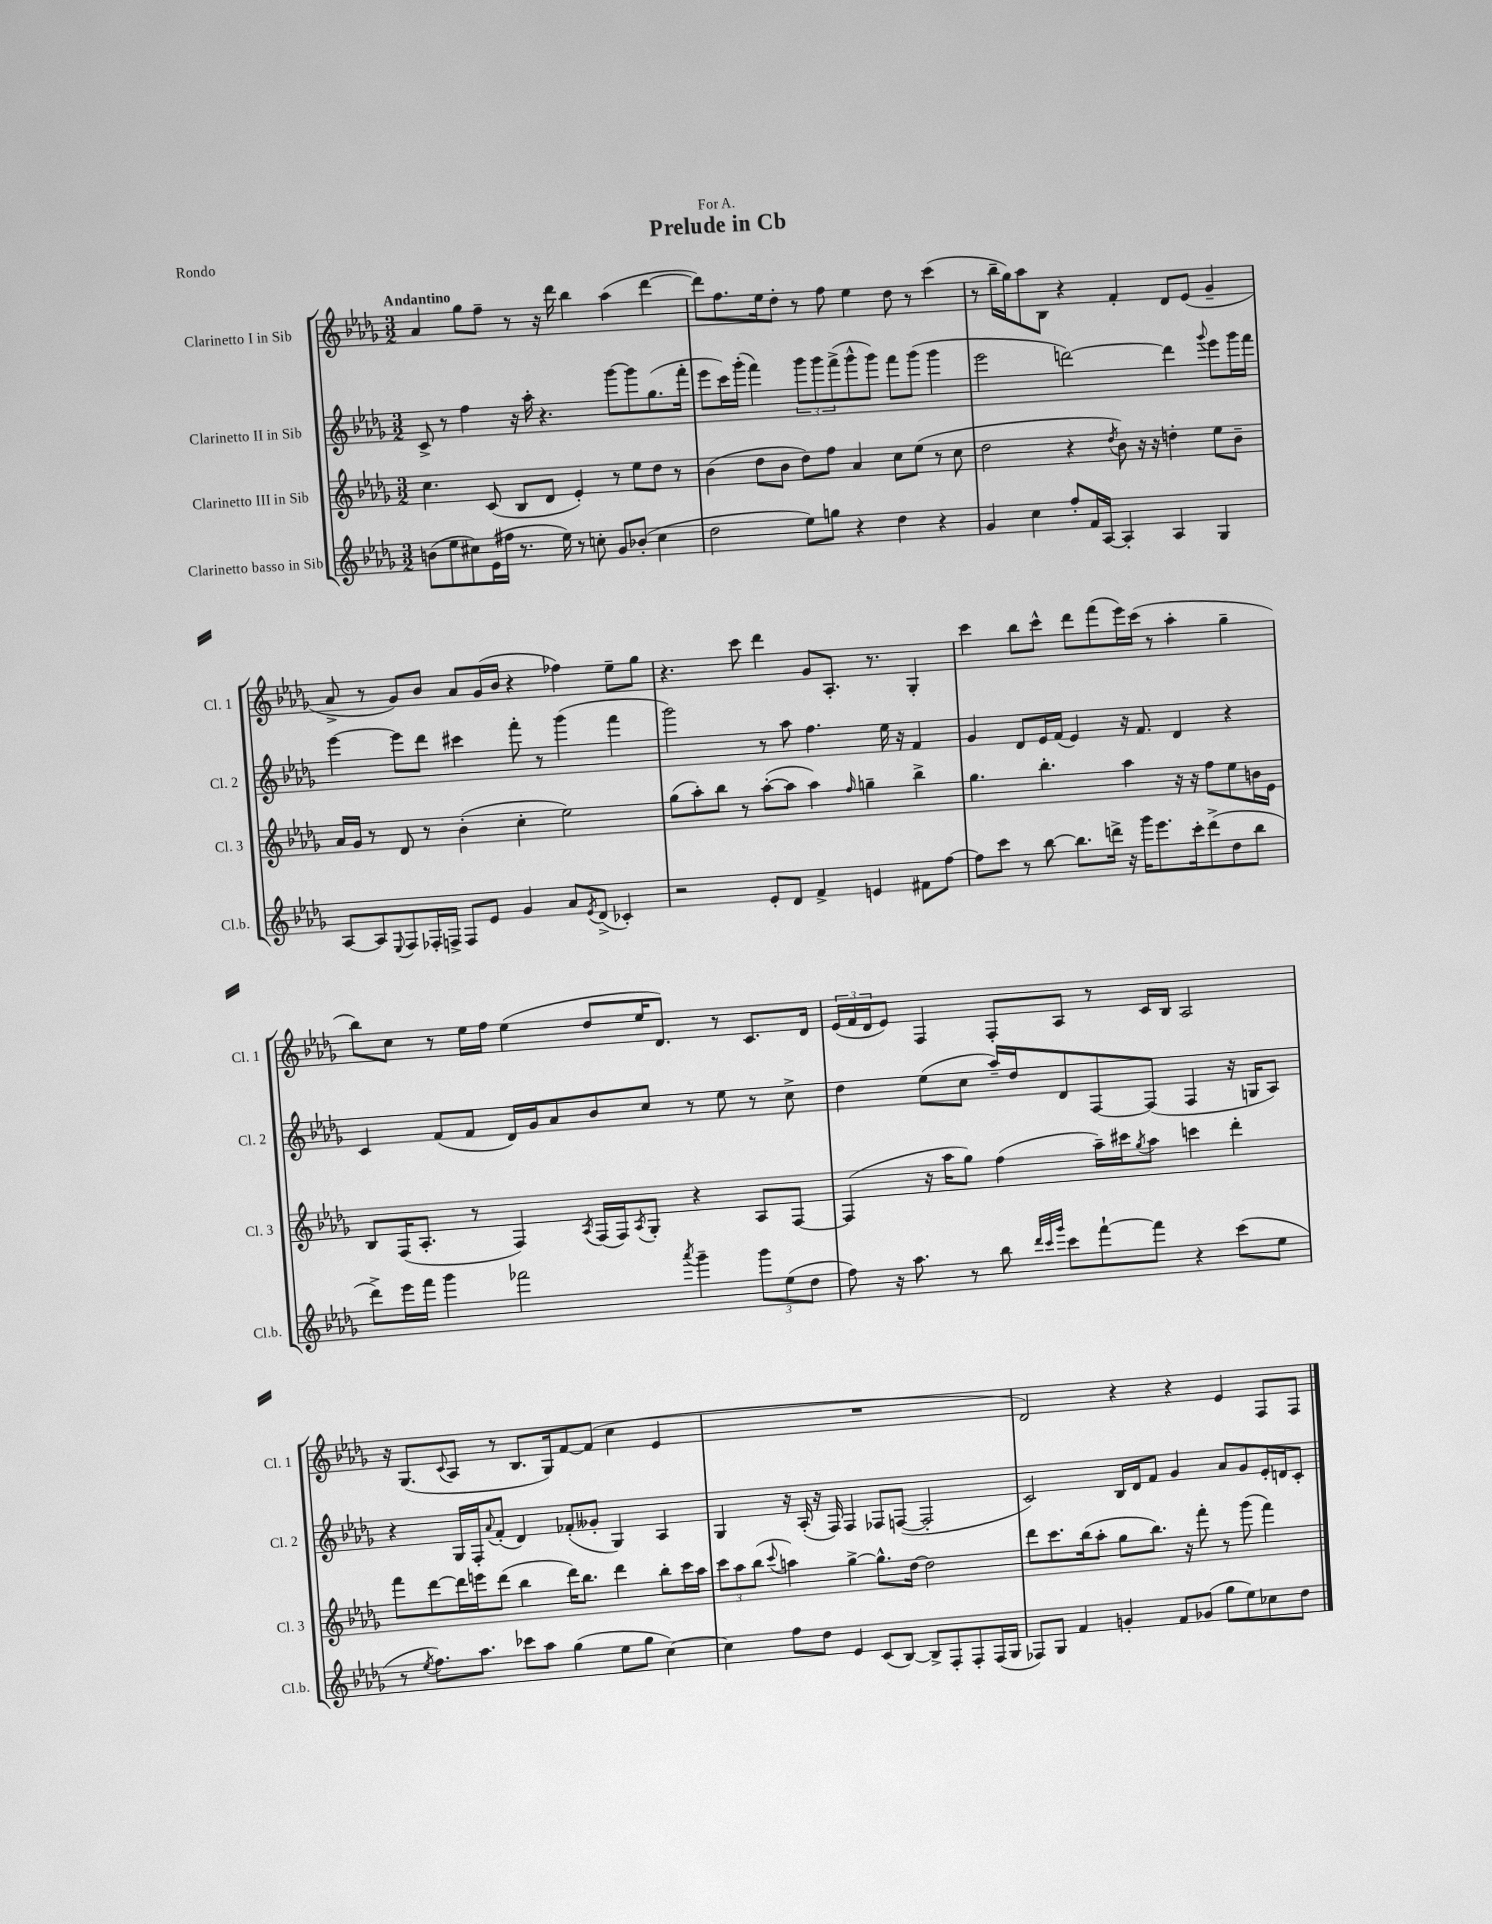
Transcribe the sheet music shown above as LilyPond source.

\header { title = "Prelude in Cb" dedication = "For A." piece = "Rondo" }
<<
\new StaffGroup <<
\new Staff = "s0" \with { instrumentName = "Clarinetto I in Sib" shortInstrumentName = "Cl. 1" } {
    \clef treble \key des \major \numericTimeSignature \time 3/2 \tempo "Andantino"
    aes'4 ges''8 f''8-- r8 r16 des'''16 bes''4 aes''4( des'''4~ |
    des'''8) f''8. ees''16 des''8-. r8 f''8 ees''4 des''8 r8 c'''4( |
    r8 bes''16-- ges''16) aes''8 bes8 r4 f'4-. des'8 ees'8( ges'4-- |
    aes'8-> r8 ges'8) bes'8 aes'8 ges'16( bes'16 r4 fes''4) ees''8-- ges''8 |
    r4. c'''8 des'''4 ges'8 aes8.-. r8. ges4-. |
    c'''4 bes''8 c'''8-^ des'''8 f'''8( ees'''16) c'''16( r8 aes''4-. ges''4-- |
    bes''8) c''8 r8 ees''16 f''16 ees''4( des''8 ees''16 des'8.) r8 c'8. des'16 |
    \tuplet 3/2 { ees'16( f'16 des'16 } ees'8) f4 f8-. aes8 r8 c'16 bes16 aes2 |
    r16 ges8.( \appoggiatura { c'8 } aes8 r8 bes8. ges16) f'8~ f'8( c''4 ees'4 |
    R1. |
    des'2) r4 r4 ees'4 f8 f8 \bar "|." |
}
\new Staff = "s1" \with { instrumentName = "Clarinetto II in Sib" shortInstrumentName = "Cl. 2" } {
    \clef treble \key des \major \numericTimeSignature \time 3/2
    c'8-> r8 f''4 r16 aes''16-. r4. ges'''8~ ges'''8 ges''8.( f'''16-. |
    ees'''8 c'''16) ges'''16-.( f'''4) \tuplet 3/2 { ges'''8 ges'''8 f'''8->( } ges'''8-^ ges'''8) f'''8 ges'''8( ges'''4 |
    ees'''2 d'''2~) d'''4 \appoggiatura { ges'''8 } ees'''8 ges'''16 f'''16 |
    ees'''4~ ees'''8 des'''8 cis'''4 f'''8-. r8 ges'''4( f'''4 |
    ges'''2) r8 aes''8 f''4. ees''16 r16 f'4 |
    ges'4 des'8 ees'16 f'16( ees'4) r16 f'8. des'4 r4 |
    c'4 f'8( f'8 des'16) ges'16 aes'8 bes'8 c''8 r8 ees''8 r8 c''8-> |
    des''4 ees''8( c''8 aes''16--) des''16 des'8 f8~ f8( f4 r16 g16 aes8) |
    r4 ges16 f16-. \appoggiatura { aes'8 } f'8-.( des'4) fes'8-.( geses'8-. ges4) aes4 |
    ges4 r16 aes16-.( r16 f16) f4 fes8 f8~( f2-. |
    c'2) bes16 des'16 f'8 ges'4 aes'8 ges'8 ees'16-. d'16 c'8-. \bar "|." |
}
\new Staff = "s2" \with { instrumentName = "Clarinetto III in Sib" shortInstrumentName = "Cl. 3" } {
    \clef treble \key des \major \numericTimeSignature \time 3/2
    c''4. c'8( bes8 des'8 ees'4-.) r8 ees''8 des''8 r8 |
    bes'4( des''8 bes'8 des''8) f''8 aes'4 c''8 ees''8( r8 c''8 |
    des''2 r4 \acciaccatura { des''8 } bes'8) r16 r16 d''4-. ees''8 bes'8-- |
    aes'16 ges'16 r8 des'8 r8 bes'4-.( c''4-. ees''2) |
    ges''8( aes''8-.) bes''8 r8 aes''8~-.( aes''8 aes''4) \grace { f''16 } g''4-- bes''4-> |
    ges''4. bes''4.-. aes''4 r16 r16 f''8 ees''8 b'16 ees'16 |
    bes8 f16( aes8.-. r8 f4) \acciaccatura { aes8 } f16( f16) \acciaccatura { aes8 } ges8-. r4 aes8 f8~ |
    f4( r16 aes''16 ges''8) f''4( aes''16--) cis'''16 \acciaccatura { ges''8 } aes''8 c'''4 des'''4-. |
    f'''8 des'''8~ des'''16 e'''16 des'''8( bes''4 des'''16) bes''8. des'''4 bes''8-. c'''16 aes''16 |
    \tuplet 3/2 { c'''8 aes''8 bes''8( } \appoggiatura { c'''8 } a''4) ges''4~-> ges''8.-^ des''16~ des''2 |
    des'''8 c'''8. bes''16( aes''8-. ges''8 bes''8.) r16 f'''8-. r8 ges'''8( f'''4) \bar "|." |
}
\new Staff = "s3" \with { instrumentName = "Clarinetto basso in Sib" shortInstrumentName = "Cl.b." } {
    \clef treble \key des \major \numericTimeSignature \time 3/2
    b'8( ees''8 cis''8) ees'16( fis''16 r8. ees''16) r8 c''8-. ges'8 bes'8-.( c''4 |
    des''2 ees''8) g''8 r4 des''4 r4 |
    ges'4 c''4 f''8-. f'16 aes16~ aes4-. aes4 ges4 |
    aes8~ aes8 \appoggiatura { ees8 } f8 fes16-. f16-> f8 ees'8 ges'4 aes'8 \acciaccatura { ees'8 } des'8->( ces'4-.) |
    r2 ees'8-. des'8 f'4-> e'4 fis'8 f''8~ |
    f''8 c'''8 r8 bes''8~ bes''8. d'''16-> r16 ges'''16 ees'''8. c'''16-. d'''8->( des''8 bes''8 |
    des'''8->) ees'''16 f'''16 ges'''4 fes'''2 \acciaccatura { aes'''8 } ges'''4-- \tuplet 3/2 { ges'''8 ees''8( des''8 } |
    f''8) r16 aes''8. r8 bes''8 \grace { des'''32 c'''32 ges'''32 } c'''8 f'''8~-! f'''8 r4 c'''8( ees''8 |
    r8 \acciaccatura { ees''8 } f''8.) aes''8. ces'''8 aes''8 ges''4( ees''8 ges''8 c''4~) |
    c''4 f''8 des''8 ees'4 c'8( bes8~) bes8-> f8-. f8-. f16( ges16 |
    fes8) ges8 f'4 g'4-. f'8 ges'8( ges''8 ees''8) ces''8 des''8 \bar "|." |
}
>>
>>
\layout { \context { \Score \remove "Bar_number_engraver" } }
